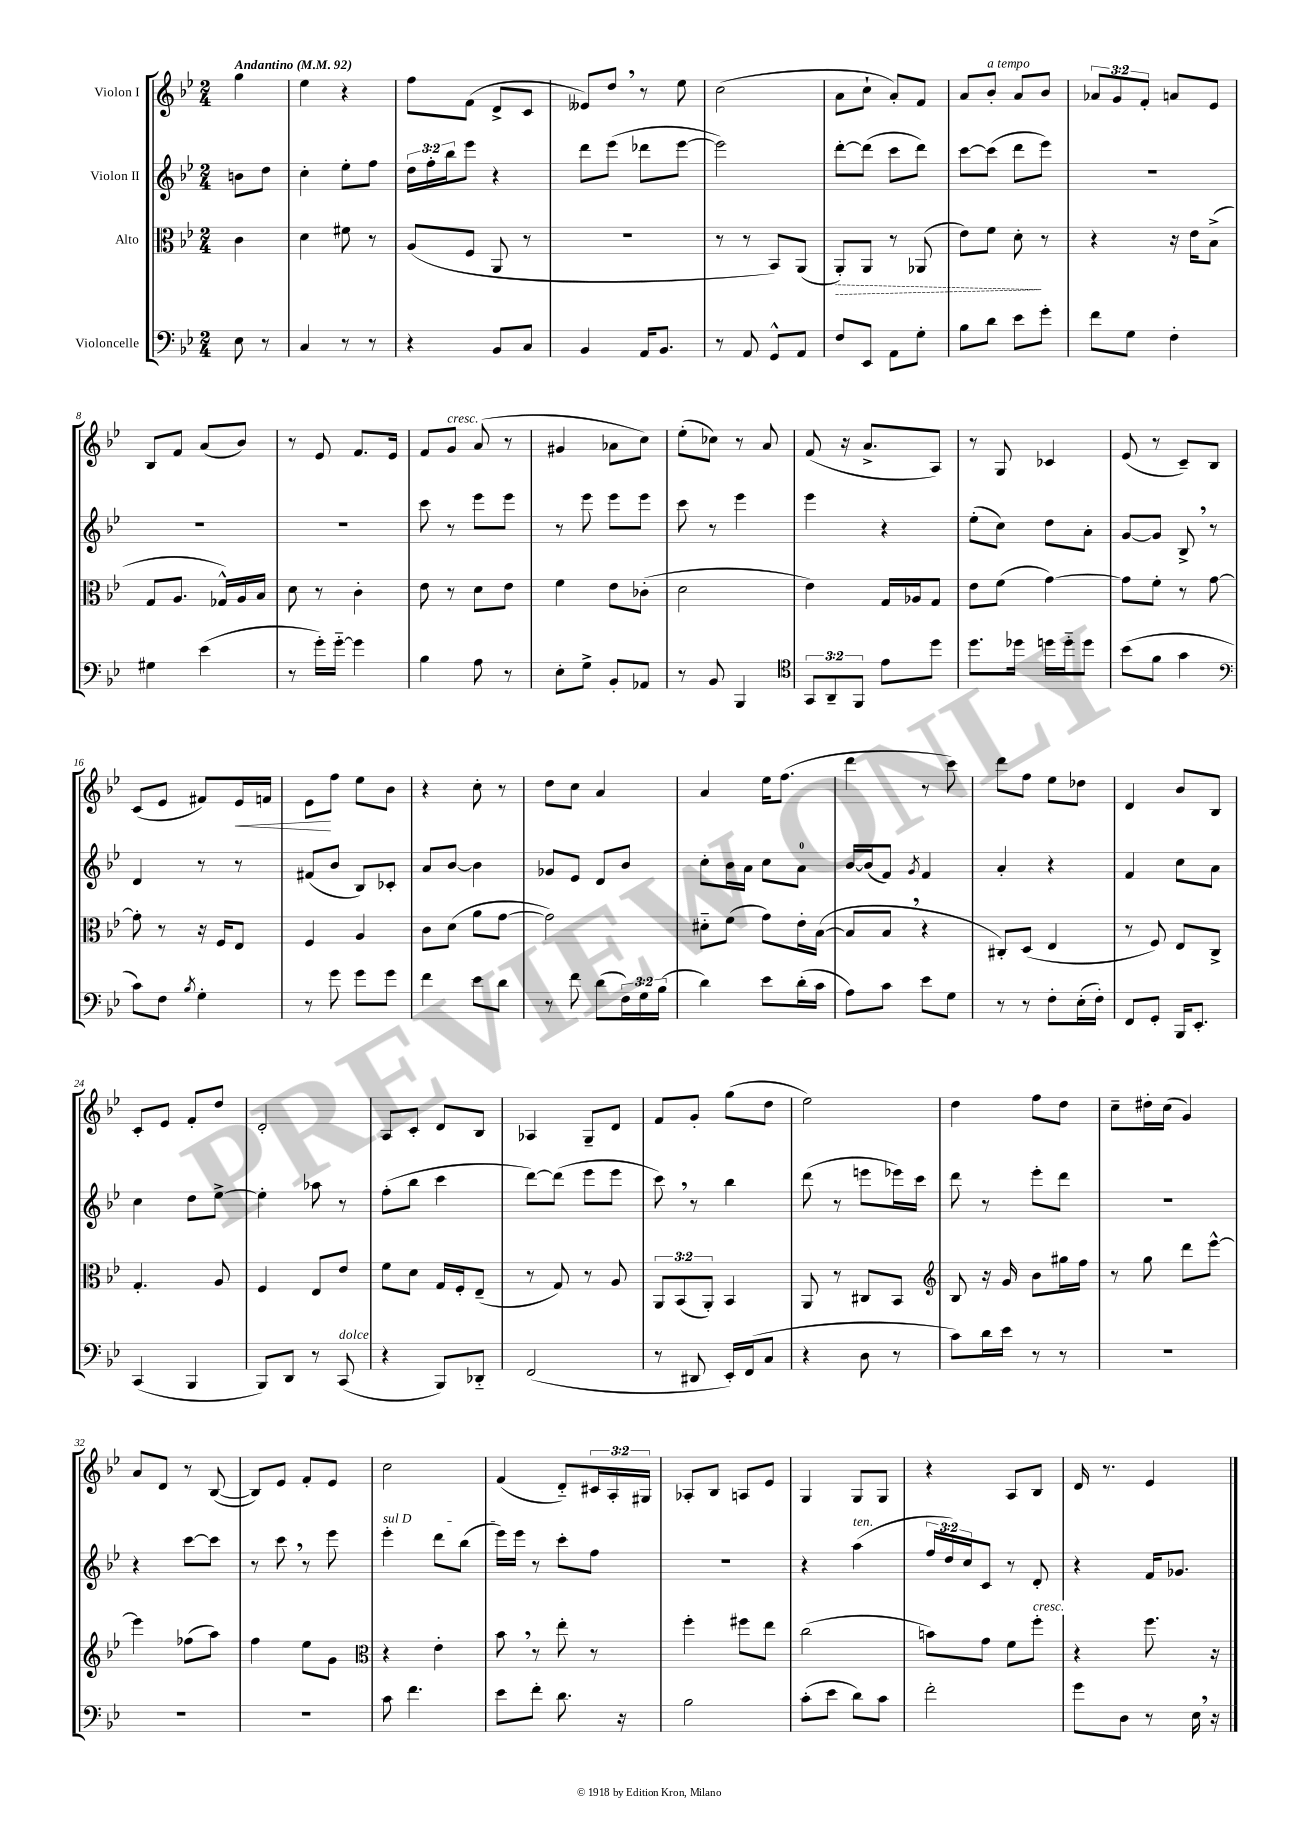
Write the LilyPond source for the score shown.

<<
\new StaffGroup <<
\new Staff = "s0" \with { instrumentName = "Violon I" } {
    \clef treble \key bes \major \numericTimeSignature \time 2/4 \override Staff.TupletNumber.text = #tuplet-number::calc-fraction-text \partial 4 \tempo "Andantino" 4 = 92
    g''4 |
    ees''4 r4 |
    f''8 f'8( d'8-> c'8 |
    eeses'8) d''8 \breathe r8 ees''8 |
    c''2( |
    a'8 c''8-! a'8-.) f'8 |
    a'8 bes'8-.^\markup { \italic "a tempo" } a'8 bes'8 |
    \tuplet 3/2 { aes'8 g'8 f'8-. } a'8 ees'8 |
    bes8 f'8 a'8( bes'8) |
    r8 ees'8 f'8. ees'16 |
    f'8 g'8^\markup { \italic "cresc." } a'8( r8 |
    gis'4 aes'8 c''8) |
    ees''8-.( ces''8) r8 a'8 |
    f'8( r16 a'8.-> a8) |
    r8 g8 ces'4 |
    ees'8( r8 c'8--) bes8 |
    c'8( ees'8 fis'8) ees'16\< f'16 |
    ees'8\! f''8 ees''8 bes'8 |
    r4 c''8-. r8 |
    d''8 c''8 a'4 |
    a'4 ees''16 f''8.( |
    d'''4 r8 c'''8) |
    d'''8 f''8 ees''8 des''8 |
    d'4 bes'8 bes8 |
    c'8-. ees'8 f'8-. d''8 |
    d'2-. |
    a8 c'8-. d'8 bes8 |
    aes4 g8-- d'8 |
    f'8 g'8-. g''8( d''8 |
    ees''2) |
    d''4 f''8 d''8 |
    c''8-- dis''16-. c''16( g'4) |
    a'8 d'8 r8 bes8~( |
    bes8) ees'8 f'8-. ees'8 |
    c''2 |
    f'4( d'8-_) \tuplet 3/2 { cis'16 a16-. gis16 } |
    aes8-. bes8 a8 ees'8 |
    g4 g8 g8 |
    r4 a8 bes8 |
    d'16 r8. ees'4 \bar "|." |
}
\new Staff = "s1" \with { instrumentName = "Violon II" } {
    \clef treble \key bes \major \numericTimeSignature \time 2/4 \override Staff.TupletNumber.text = #tuplet-number::calc-fraction-text \partial 4
    b'8 d''8 |
    c''4-. ees''8-. f''8 |
    \tuplet 3/2 { d''16 f''16-. bes''16 } ees'''8 r4 |
    d'''8 ees'''8( des'''8 ees'''8~ |
    ees'''2) |
    d'''8~-. d'''8( c'''8 d'''8) |
    c'''8~ c'''8( d'''8 ees'''8) |
    R2 |
    R2 |
    R2 |
    c'''8 r8 ees'''8 ees'''8 |
    r8 ees'''8 ees'''8 ees'''8 |
    c'''8 r8 ees'''4 |
    ees'''4 r4 |
    ees''8-.( c''8) d''8 a'8-. |
    g'8~ g'8 bes8-> \breathe r8 |
    d'4 r8 r8 |
    fis'8( bes'8 bes8) ces'8-. |
    a'8 bes'8~ bes'4 |
    ges'8 ees'8 d'8 bes'8 |
    c''8-. bes'16 a'16 c''8 a'8-0 |
    bes'16~ bes'16( f'8) \acciaccatura { g'8 } f'4 |
    a'4-. r4 |
    f'4 c''8 a'8 |
    c''4 d''8 ees''8~-> |
    ees''4-. aes''8 r8 |
    f''8-.( bes''8 c'''4 |
    d'''8~) d'''8( ees'''8 ees'''8 |
    c'''8) \breathe r8 bes''4 |
    d'''8( r8 e'''8 ees'''16) c'''16 |
    d'''8 r8 ees'''8-. d'''8 |
    r2 |
    r4 c'''8~ c'''8 |
    r8 c'''8 \breathe r8 ees'''8 |
    \once \override TextSpanner.bound-details.left.text = \markup { \italic "sul D" } ees'''4-.\startTextSpan d'''8 bes''8( |
    ees'''16) ees'''16\stopTextSpan r8 c'''8-. f''8 |
    r2 |
    r4 a''4^\markup { \italic "ten." }( |
    \tuplet 3/2 { f''16 d''16) c''16 } c'8 r8 d'8-. |
    r4 f'16 ges'8. \bar "|." |
}
\new Staff = "s2" \with { instrumentName = "Alto" } {
    \clef alto \key bes \major \numericTimeSignature \time 2/4 \override Staff.TupletNumber.text = #tuplet-number::calc-fraction-text \partial 4
    c'4 |
    d'4 fis'8 r8 |
    a8( f8 a,8 r8 |
    R2 |
    r8 r8 bes,8) a,8( |
    \once \override Hairpin.style = #'dashed-line a,8-.\>) a,8 r8 aes,8( |
    ees'8) f'8 d'8-.\! r8 |
    r4 r16 ees'16 bes8->( |
    g8 a8. ges16-^) a16 bes16 |
    d'8 r8 c'4-. |
    ees'8 r8 d'8 ees'8 |
    f'4 ees'8 ces'8-.( |
    d'2 |
    ees'4) g16 aes16 g8 |
    ees'8 f'8( g'4~) |
    g'8 f'8-. r8 g'8~ |
    g'8-. r8 r16 f16 ees8 |
    f4 a4 |
    c'8 d'8( a'8 g'8~ |
    g'2) |
    dis'8-_ f'8( g'8) ees'16-. bes16~( |
    bes8 bes8 \breathe r4 |
    cis8-.) d8( ees4 |
    r8 f8) ees8 c8-> |
    g4.-. a8 |
    f4 ees8 ees'8 |
    f'8 d'8 g16 f16-. ees8--( |
    r8 g8) r8 a8 |
    \tuplet 3/2 { a,8 bes,8( a,8-.) } bes,4 |
    a,8 r8 cis8 bes,8 |
    \clef treble bes8 r16 g'16 bes'8 gis''16 f''16 |
    r8 g''8 d'''8 ees'''8~-^ |
    ees'''4 fes''8( a''8) |
    f''4 ees''8 g'8 |
    \clef alto r4 ees'4-. |
    bes'8 \breathe r8 ees''8-. r8 |
    f''4-. fis''8 ees''8 |
    c''2( |
    b'8) g'8 f'8 f''8-.^\markup { \italic "cresc." } |
    r4 f''8. r16 \bar "|." |
}
\new Staff = "s3" \with { instrumentName = "Violoncelle" } {
    \clef bass \key bes \major \numericTimeSignature \time 2/4 \override Staff.TupletNumber.text = #tuplet-number::calc-fraction-text \partial 4
    ees8 r8 |
    c4 r8 r8 |
    r4 bes,8 c8 |
    bes,4 a,16 bes,8. |
    r8 a,8 g,8-^ a,8 |
    f8 ees,8 a,8 g8-. |
    bes8 d'8 ees'8 g'8-. |
    f'8 g8 f4-. |
    gis4 ees'4( |
    r8 g'16-.) g'16~-_ g'4 |
    bes4 a8 r8 |
    ees8-. g8-> bes,8-. aes,8 |
    r8 bes,8 bes,,4 |
    \clef tenor \tuplet 3/2 { g,8 a,8-- f,8 } ees'8 d''8 |
    d''8. des''16 d''16 d''16-_ d''8 |
    bes'8( f'8 g'4 |
    \clef bass c'8) f8 \acciaccatura { bes8 } g4-. |
    r8 g'8 g'8 g'8 |
    f'4 ees'8 d'8 |
    r8 f'8 d'8( \tuplet 3/2 { f16) g16 bes16( } |
    d'4) ees'8 d'16-.( c'16 |
    a8) c'8 ees'8 g8 |
    r8 r8 f8-. ees16-.( f16-.) |
    f,8 g,8-. bes,,16 ees,8.-. |
    c,4( bes,,4 |
    bes,,8) d,8 r8 c,8^\markup { \italic "dolce" }( |
    r4 bes,,8) des,8-_ |
    f,2( |
    r8 dis,8 ees,16-.) f,16( c8 |
    r4 d8 r8 |
    c'8) d'16 ees'16 r8 r8 |
    R2 |
    R2 |
    R2 |
    c'8 f'4. |
    ees'8 f'8-. d'8. r16 |
    bes2 |
    c'8-.( ees'8 d'8) c'8 |
    f'2-. |
    g'8 d8 r8 ees16 \breathe r16 \bar "|." |
}
>>
>>
